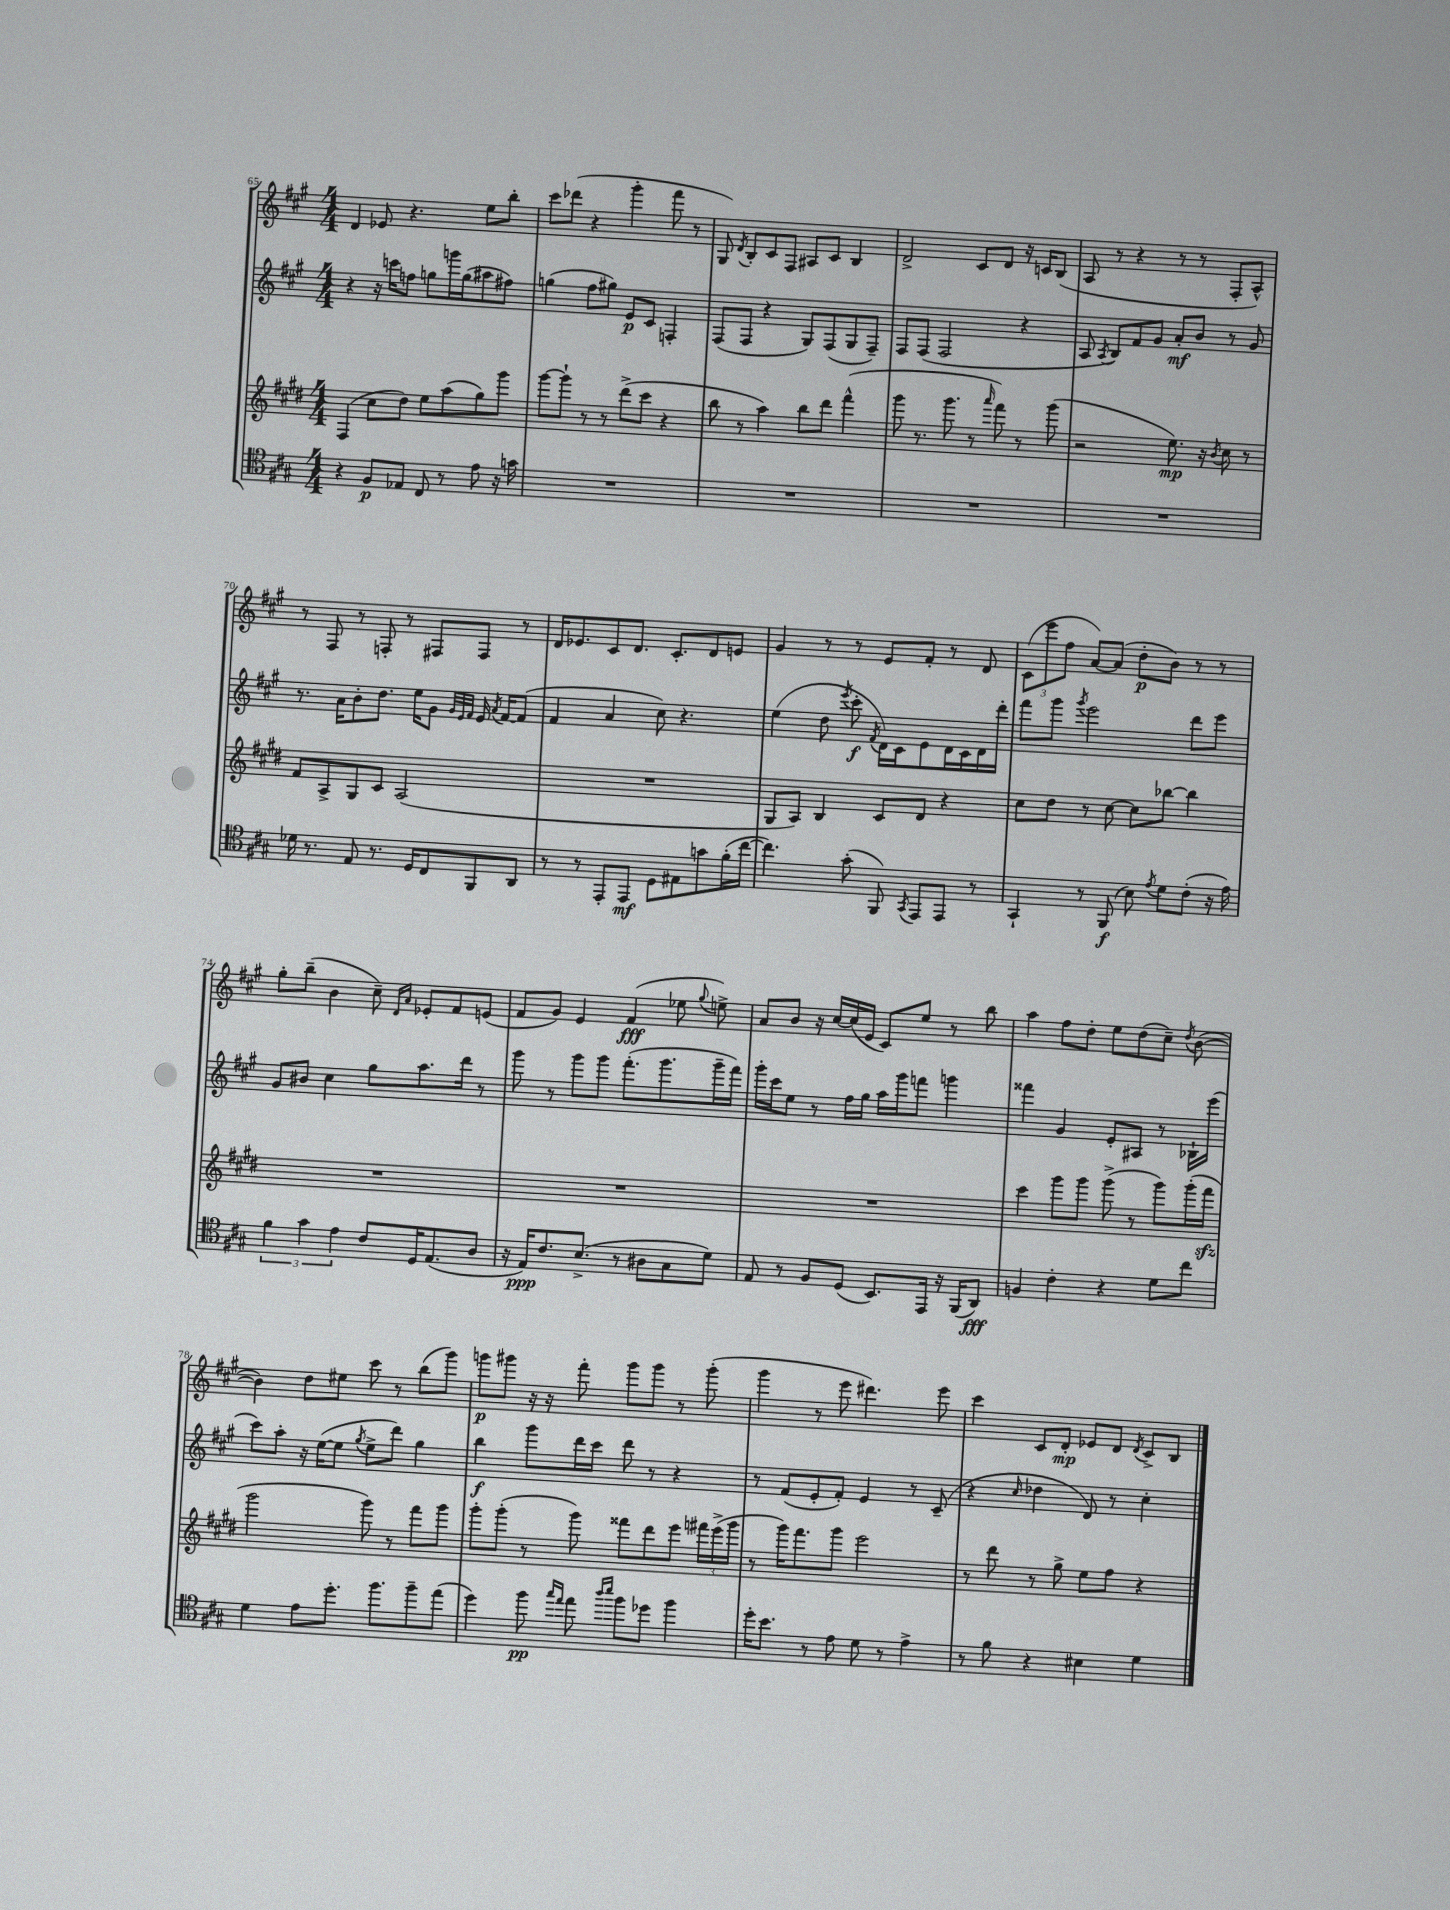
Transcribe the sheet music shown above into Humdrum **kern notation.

**kern	**kern	**kern	**kern
*staff4	*staff3	*staff2	*staff1
*clefC4	*clefG2	*clefG2	*clefG2
*k[f#c#g#]	*k[f#c#g#d#]	*k[f#c#g#]	*k[f#c#g#]
*M4/4	*M4/4	*M4/4	*M4/4
4r	(4F#/	4r	4d/
8F#/L	8cc#\L	16r	8e-/
.	.	16ccc\LK	.
8E-/J	8dd#\J)	8ff\J	4.r
8C#/	8ee\L	8gg\L	.
8r	(8aa\	16ggg\L	.
.	.	(16gg\J	.
8e\	8gg#\)	8aa#\	8ee\L
16r	8ggg#\J	8ff#\J)	8bb'\J
16g\	.	.	.
=	=	=	=
1r	[8ggg#\L	(4gg\	8ccc#\L
.	8ggg#`\]J	.	(8ddd-\J
.	8r	8ff#\L	4r
.	8r	8gg#\J)	.
.	(8ddd#^\L	8e/L	4ggg#'\
.	8ccc#\J	8c#/J	.
.	4r	4F'/	8fff#\
.	.	.	8r
=	=	=	=
1r	8bb\	(8F#/L	8G#/)
.	.	.	8qd/
.	8r	8F#/J	8B'/L
.	4aa\)	4r	8c#/
.	.	.	8F#/J
.	8bb\L	8G#/L)	8A#/L
.	8ddd#\J	(8F#/	8c#/J
.	(4fff#^^\	8G#/	4B/
.	.	8F#~/J)	.
=	=	=	=
1r	8ggg#\	8F#/L	2d^/
.	8.r	(8F#/J	.
.	.	2F#/	.
.	8.ggg#\	.	.
.	8r	.	8c#/L
.	16qqaaa/	.	.
.	8fff#\)	.	8d/J
.	8r	4r	16r
.	.	.	16c/LK
.	(8ggg#\	.	(8B/J
=	=	=	=
1r	2r	8A/	8A/
.	.	8qA/	.
.	.	8B/L)	8r
.	.	8f#/	4r
.	.	8g#/J	.
.	8.ee\)	8a'/L	8r
.	.	8b/J	8r
.	16r	.	.
.	8qb/	.	.
.	8cc#\	8r	8F#'/L
.	8r	8g#/	8A^^/J)
=	=	=	=
16d-\	8f#/L	8.r	8r
8.r	.	.	.
.	8A^/	.	8F#/
.	.	16a\LK	.
8E/	8G#/	8b'\	8r
8.r	8c#/J	8.dd\J	8F'/
.	(2A/	.	8r
16D/LK	.	16ee\LK	.
8C#/	.	8g#\J	8F#/L
.	.	32qqg#/LLL	.
.	.	32qqe/	.
.	.	32qqf#/JJJ	.
8FF#/	.	16e/	8F#/J
.	.	8qa/	.
.	.	[16f#/LK	.
8AA/J	.	(8f#/]J	8r
=	=	=	=
8r	1r	4f#/	16d/LK
.	.	.	8.e-/
8r	.	.	.
8EE'/L	.	4a/	8c#/
8EE/J	.	.	8.d/J
8D\L	.	8cc#\)	.
.	.	.	8.c#'/L
8E#\	.	4.r	.
8g\	.	.	8d/
(16f#'\L	.	.	8e/J
[16cc#\JJ	.	.	.
=	=	=	=
4.cc#\])	8G#/L	(4ee\	4g#/
.	8A/J)	.	.
.	4B/	8dd\	8r
.	.	8qeee/	.
(8g#'\	.	8ccc#'\	8r
.	.	8qf#/	.
8FF#/)	8c#/L	16d\LL)	8e/L
.	.	16c#\J	.
8qGG#/	.	.	.
8EE/L	8d#/J	8e\	8f#'/J
8EE/J	4r	16d\L	8r
.	.	16c#\	.
8r	.	16d\	8d/
.	.	16ddd'\JJ	.
=	=	=	=
4GG#`/	8cc#\L	8fff#\L	(12c#\L
.	.	.	12eee\
.	8dd#\J	8ggg#\J	.
.	.	.	12ff#\J
.	.	8qggg#/	.
8r	8r	2eee\	[8a/L)
(8FF#/	[8cc#\	.	(8a/]J
8B\)	8cc#\]L	.	8dd'\L
8qe/	.	.	.
8d\L	[8bb-\J	.	8b\J)
(8c#'\J	4bb-\]	8ddd\L	8r
16r	.	8eee\J	8r
16e\)	.	.	.
=	=	=	=
6f#\	1r	8g#/L	8gg#'\L
.	.	8b#/J	(8bb~\J
6g#\	.	.	.
.	.	4cc#\	4b\
6e\	.	.	.
8c#/L	.	8gg#\L	8cc#~\)
.	.	.	16qqd/LL
.	.	.	16qqa/JJ
16D/K	.	8.aa\	8e-'/L
(8.E/	.	.	.
.	.	.	8f#/
.	.	16ddd\Jk	.
8A/J	.	8r	(8e/J
=	=	=	=
16r	1r	8ggg#\	8f#/L
16E/LK)	.	.	.
8.c#/	.	8r	8g#/J)
.	.	8ggg#\L	4e/
(8.B^/J	.	.	.
.	.	8ggg#\J	.
8r	.	(8.fff#'\L	(4f#/
8A#\L	.	.	.
.	.	8.ggg#\	.
8G#\	.	.	8ee-\
.	.	.	8qqgg#/
8d\J)	.	16ggg#~\L	8ee^\)
.	.	16fff#\JJ)	.
=	=	=	=
8E/	1r	16ggg#'\LL	8a/L
.	.	16ccc#\J	.
8r	.	8ee\J	8b/J
8F#/L	.	8r	16r
.	.	.	[16cc#/LL
(8D/J	.	16ff#\LL	(16cc#/]
.	.	16gg#\JJ	16e/JJ
8.BB/L)	.	16aa\LL	8c#/L)
.	.	16ggg#\J	.
.	.	8fff\J	8ee/J
16EE/Jk	.	.	.
16r	.	4ggg\	8r
(16FF#/LK	.	.	.
8AA/J)	.	.	8bb\
=	=	=	=
4F/	4ccc#\	4fff##\	4aa\
4c#'\	8ggg#\L	4g#/	8ff#\L
.	8ggg#\J	.	8dd'\J
4r	(8ggg#^\	8e'/L	8ee\L
.	8r	8A#/J	(8dd\
8d\L	8ggg#\L)	8r	8cc#~\J)
.	.	.	8qdd/
8cc#\J	(16ggg#'\L	16B-`\LL	([8b\
.	16fff#\JJ	(16eee\JJ	.
=	=	=	=
4d\	2ggg#\	8ccc#\L)	4b\])
.	.	8aa'\J	.
8e\L	.	16r	8dd\L
.	.	([16ee\LK	.
8.dd'\J	.	8ee\]J	8ee#\J
.	.	8qgg#/	.
.	8ggg#\)	8ee^\L	8ccc#\
8.ff#\L	.	.	.
.	8r	8ddd\J)	8r
8ff#~\	8fff#\L	4gg#\	(8bb\L
(8ee\J	8ggg#\J	.	8ggg#\J)
=	=	=	=
4dd\)	8ggg#'\L	4bb\	8ggg\L
.	(8ggg#'\J	.	8ggg#\J
8ff#\	8r	8ggg#\L	16r
.	.	.	16r
16qqgg#/LL	.	.	.
16qqee/JJ	.	.	.
8ee\	8ggg#\)	16ddd\L	8fff#'\
.	.	16ccc#\JJ	.
16qqaa/LL	.	.	.
16qqbb/JJ	.	.	.
8ff#\L	8fff##\L	8ddd\	8ggg#\L
8dd-\J	8ddd#\	8r	8ggg#\J
4ff#\	8eee\J	4r	8r
.	24fff#\LL	.	(8ggg#'\
.	(24eee^\	.	.
.	24ggg#\JJ	.	.
=	=	=	=
16dd'\LK	8r	8r	4ggg#\
8.b\J	.	.	.
.	16ggg#\LK)	(8f#/L	.
.	8.fff#\	.	.
8r	.	8e'/	8r
8e\	8ggg#\J	8f#'/J)	8eee\
8d\	2eee\	4e/	4.ddd#\)
8r	.	.	.
4e^\	.	8r	.
.	.	(8c#~/	8eee\
=	=	=	=
8r	8r	4r	4ccc#\
8f#\	8ddd#\	.	.
.	.	16qqcc#/	.
4r	8r	4dd-\	8c#/L
.	8gg#^\	.	8d'/J
4B#\	8ee\L	8d/)	8e-/L
.	8ff#\J	8r	8d/J
.	.	.	8qd/
4d\	4r	4cc#'\	8c#^/L
.	.	.	8B/J
==	==	==	==
*-	*-	*-	*-
